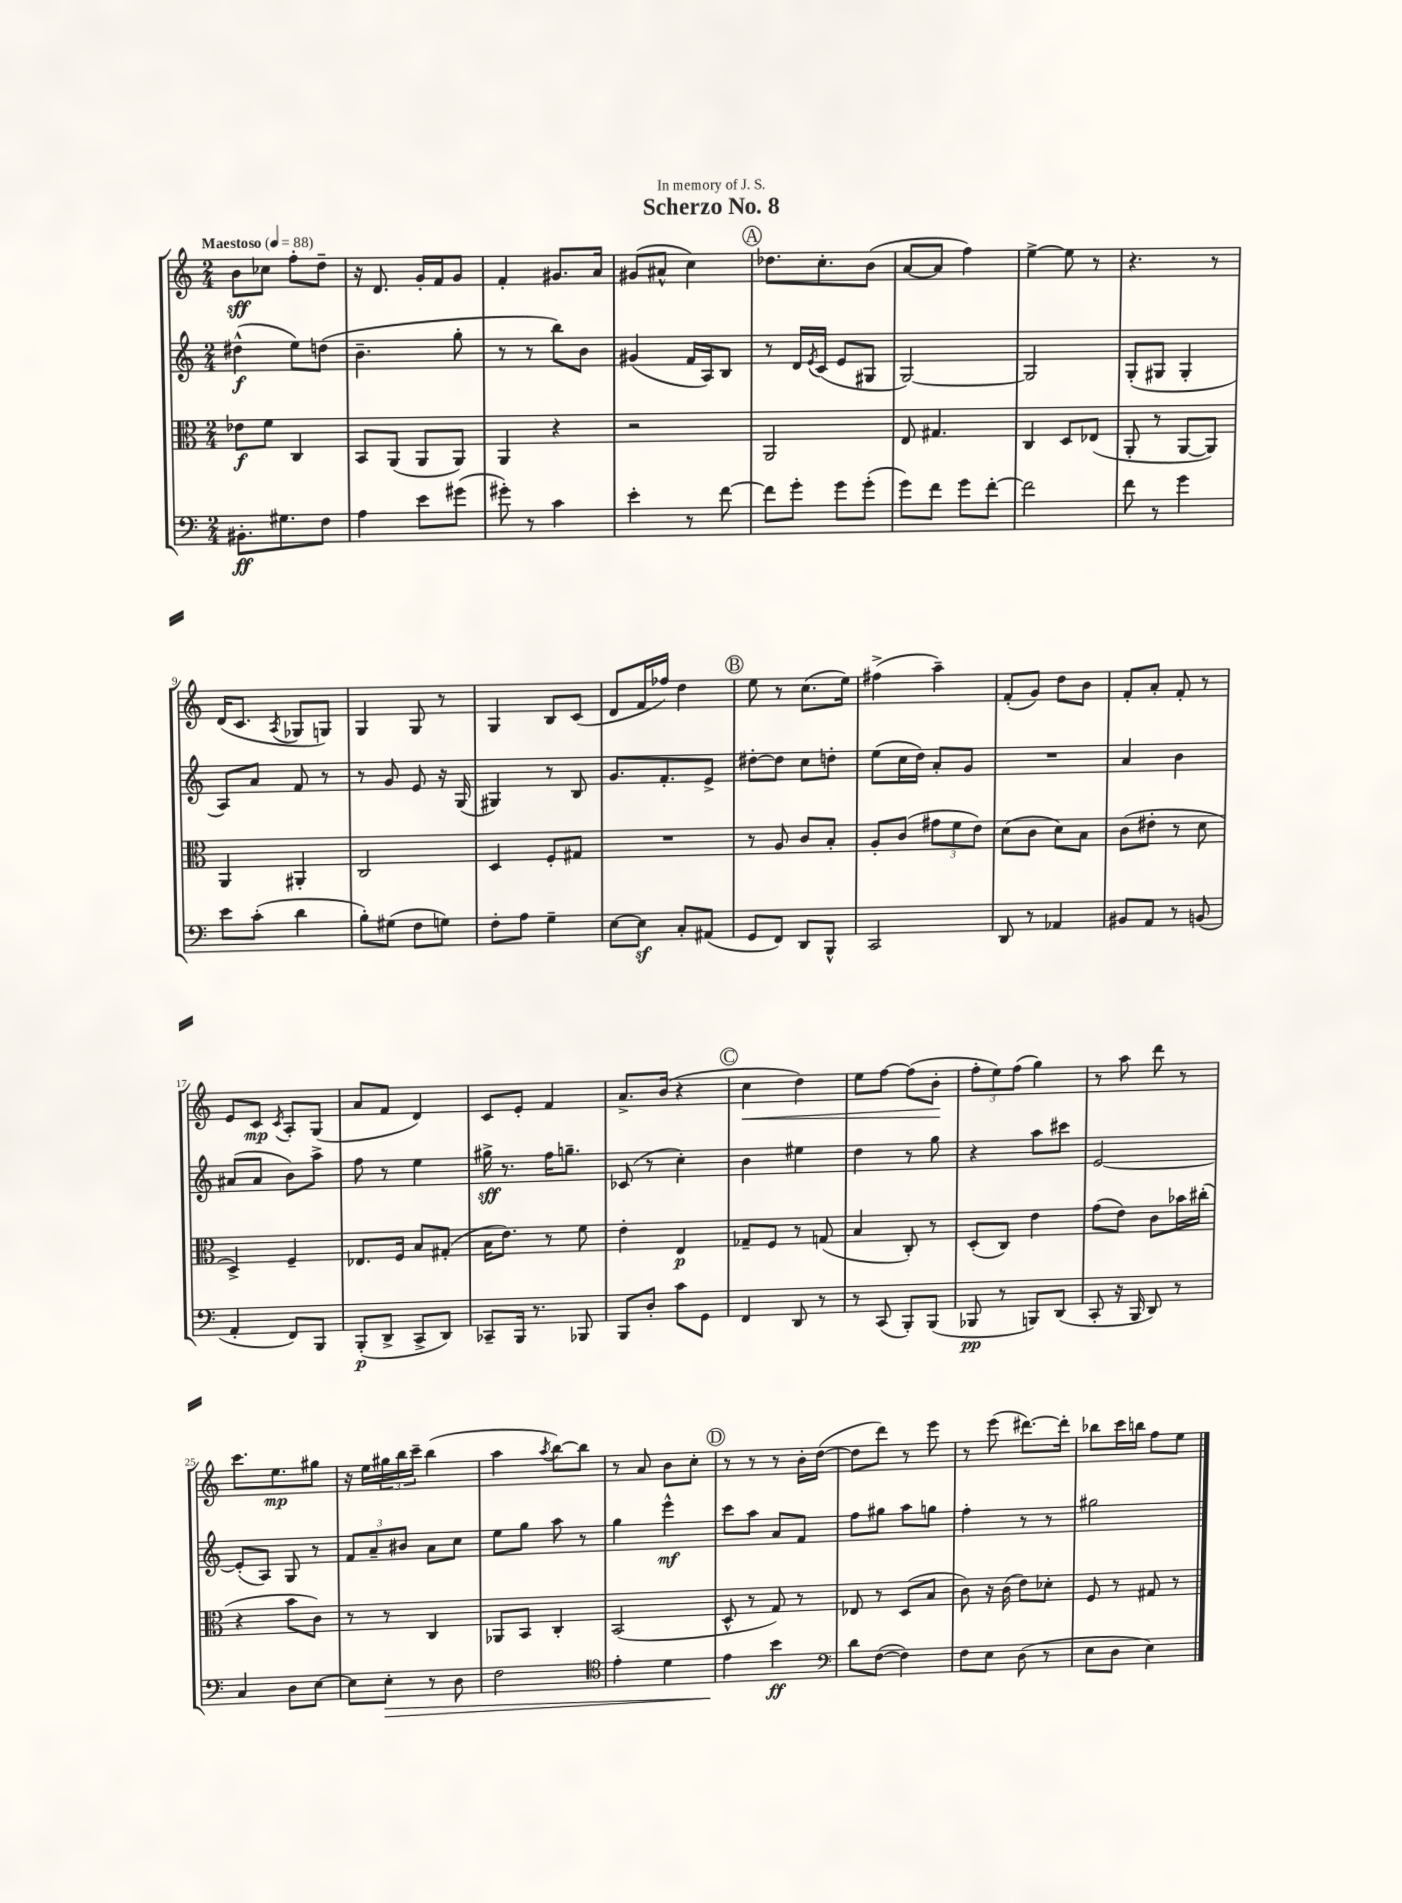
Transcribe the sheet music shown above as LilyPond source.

\header { title = "Scherzo No. 8" dedication = "In memory of J. S." }
<<
\new StaffGroup <<
\new Staff = "s0" {
    \clef treble \key c \major \numericTimeSignature \time 2/4 \tempo "Maestoso" 4 = 88
    b'8\sff ces''8 f''8-. d''8-- |
    r16 d'8. g'16-. f'16 g'8 |
    f'4-. gis'8. a'16 |
    gis'8( ais'8-^ c''4) |
    \mark \markup { \circle "A" } des''8. c''8.-. b'8( |
    a'8~ a'8 f''4) |
    e''4~-> e''8 r8 |
    r4. r8 |
    d'16( c'8. \acciaccatura { a8 } ges8 g8) |
    g4 g8 r8 |
    g4 b8 c'8( |
    d'8 f'16 fes''16) d''4 |
    \mark \markup { \circle "B" } e''8 r8 c''8.( e''16) |
    fis''4->( a''4--) |
    f'8-.( g'8) d''8 b'8 |
    f'8-. a'8-. f'8-. r8 |
    e'8 c'8\mp \acciaccatura { c'8 } a8-. g8( |
    a'8 f'8 d'4) |
    c'8 e'8-. f'4 |
    a'8.-> b'16( r4 |
    \mark \markup { \circle "C" } c''4\< d''4) |
    e''8 f''8~ f''8( b'8-.\! |
    \tuplet 3/2 { f''8-. e''8) f''8( } g''4) |
    r8 a''8 d'''8 r8 |
    c'''8. e''8.\mp gis''8 |
    r16 e''16 \tuplet 3/2 { gis''16 b''16 c'''16-- } b''4( |
    a''4 \acciaccatura { a''8 } b''8~) b''8 |
    r8 a'8 b'8 c''8-. |
    \mark \markup { \circle "D" } r8 r8 r8 b'16-. d''16~( |
    d''8 d'''8) r8 e'''8 |
    r8 e'''8( dis'''8.~) dis'''16-. |
    bes''8 c'''16 b''16 f''8 e''8 \bar "|." |
}
\new Staff = "s1" {
    \clef treble \key c \major \numericTimeSignature \time 2/4
    dis''4-^\f( e''8) d''8( |
    b'4.-- g''8-. |
    r8 r8 b''8) b'8 |
    gis'4( f'16 a16) b8 |
    \mark \markup { \circle "A" } r8 d'16 \acciaccatura { e'8 } c'16( e'8 gis8 |
    g2~) |
    g2 |
    g8-.( gis8 gis4-. |
    a8) a'8 f'8 r8 |
    r8 g'8 e'8 r16 g16( |
    gis4) r8 b8 |
    g'8. f'8.-. e'8-> |
    \mark \markup { \circle "B" } dis''8~-. dis''8 c''8 d''8-. |
    e''8( c''16 d''16) a'8-. g'8 |
    R2 |
    a'4 b'4 |
    ais'8( ais'8 b'8) a''8-> |
    f''8 r8 e''4 |
    gis''16->\sff r8. f''16 g''8.-- |
    ces'8( r8 c''4-.) |
    \mark \markup { \circle "C" } b'4 eis''4 |
    d''4 r8 g''8 |
    r4 a''8 cis'''8 |
    e'2~ |
    e'8-.( a8) g8 r8 |
    \tuplet 3/2 { f'8 a'8-- bis'8 } a'8 c''8 |
    e''8 g''8 a''8 r8 |
    g''4 e'''4-^\mf |
    \mark \markup { \circle "D" } c'''8 a''8 a'8 f'8 |
    f''8 gis''8 a''8 g''8 |
    f''4-. r8 r8 |
    gis''2 \bar "|." |
}
\new Staff = "s2" {
    \clef alto \key c \major \numericTimeSignature \time 2/4
    ees'8\f f'8 c4 |
    b,8 a,8( a,8 a,8) |
    a,4 r4 |
    r2 |
    \mark \markup { \circle "A" } a,2 |
    e8 gis4. |
    c4 d8 ees8( |
    a,8-. r8 a,8~ a,8) |
    a,4 ais,4-. |
    c2 |
    d4 f8-. gis8 |
    R2 |
    \mark \markup { \circle "B" } r8 a8 c'8 b8-. |
    a8-. c'8( \tuplet 3/2 { gis'8 f'8 e'8) } |
    d'8( c'8 d'8) b8 |
    c'8( eis'8-. r8 d'8 |
    d4->) f4-- |
    ees8. f16 b8 gis8-.( |
    b16 e'8.) r8 f'8 |
    e'4-. e4\p |
    \mark \markup { \circle "C" } ges8-- f8 r8 g8( |
    b4 c8-.) r8 |
    d8-.( c8) e'4 |
    g'8( e'8) c'8 bes'16 cis''16-.( |
    r4 b'8 c'8) |
    r8 r8 c4 |
    aes,8 b,8 c4-. |
    b,2( |
    \mark \markup { \circle "D" } d8-^ r8 g8) r8 |
    ees8 r8 d8( b8 |
    c'8) r16 c'16( e'8) des'8-. |
    f8 r8 gis8 r8 \bar "|." |
}
\new Staff = "s3" {
    \clef bass \key c \major \numericTimeSignature \time 2/4
    bis,8.-.\ff gis8. f8 |
    a4 e'8 gis'8( |
    gis'8-.) r8 c'4 |
    e'4-. r8 f'8~ |
    \mark \markup { \circle "A" } f'8 g'8-. g'8 g'8-.( |
    g'8) f'8 g'8 f'8~-. |
    f'2 |
    f'8 r8 g'4 |
    e'8 c'8-.( d'4 |
    b8-.) gis8( f8 g8) |
    f8-. a8 g4-- |
    e8~ e8\sf c8-. ais,8( |
    \mark \markup { \circle "B" } g,8 f,8) d,8 b,,8-^ |
    c,2 |
    d,8 r8 aes,4 |
    bis,8 a,8 r8 b,8( |
    a,4-. f,8) b,,8 |
    b,,8-.\p( d,8-> c,8-> d,8) |
    ces,8-- b,,16 r8. bes,,8 |
    b,,8 d8-. c'8 g,8 |
    \mark \markup { \circle "C" } f,4 d,8 r8 |
    r8 c,8( b,,8-.) b,,8( |
    bes,,8\pp r8 b,,8) d,8( |
    c,8-. r16 b,,16 d,8) r8 |
    c4 d8 e8~ |
    e8 e8-.\> r8 d8 |
    f2 |
    \clef tenor e'4-. d'4 |
    \mark \markup { \circle "D" } e'4\! b'4\ff |
    \clef bass d'8 f8~( f4) |
    f8 e8 d8( r8 |
    e8 d8 e4) \bar "|." |
}
>>
>>
